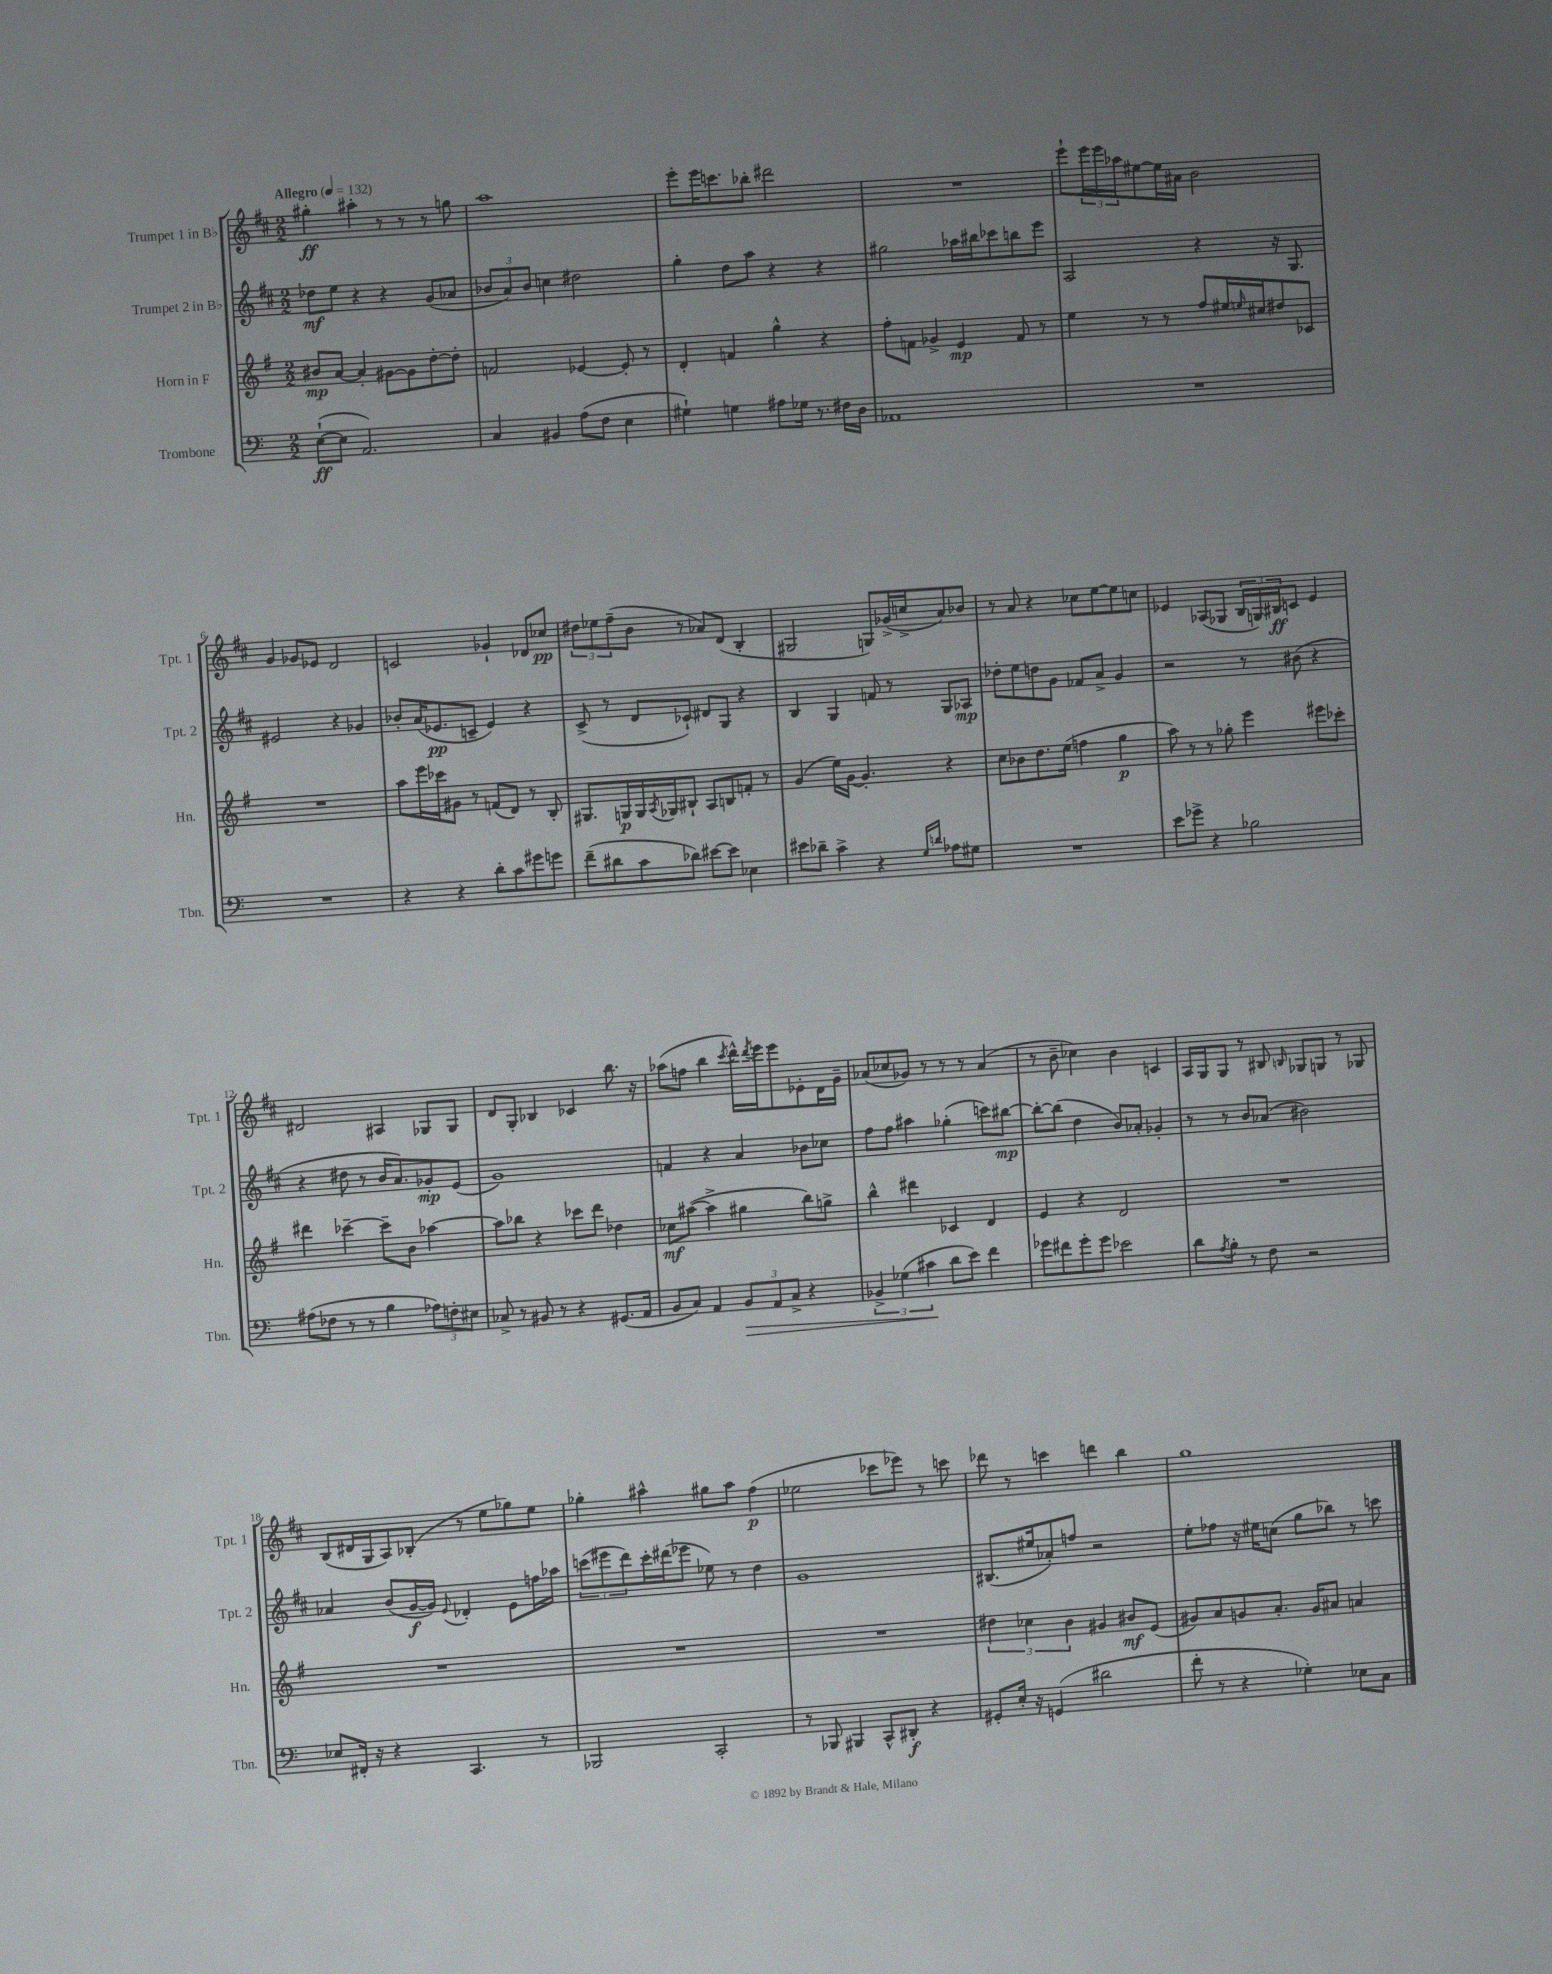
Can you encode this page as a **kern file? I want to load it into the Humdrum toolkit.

**kern	**kern	**kern	**kern
*staff4	*staff3	*staff2	*staff1
*clefF4	*clefG2	*clefG2	*clefG2
*k[]	*k[f#]	*k[f#c#]	*k[f#c#]
*M2/2	*M2/2	*M2/2	*M2/2
*MM132	*MM132	*MM132	*MM132
([8E`	8b#	8dd-	4gg#'
8E]	[8a	8ee	.
2.AA)	4a']	4r	4aa#'
.	[8g#	4r	8r
.	8g#]	.	8r
.	[8dd'	(8g	8r
.	8dd']	8a-	8gg
=	=	=	=
4C	2f	12b-	1aa
.	.	12a)	.
.	.	12b-	.
4BB#	.	4cc	.
(8A	[4e-	2dd#	.
8F	.	.	.
4E	8e-']	.	.
.	8r	.	.
=	=	=	=
4G#`)	4d'	4gg'	8eee'
.	.	.	16eee
.	.	.	8.ccc
4G	4f	8dd	.
.	.	8aa	8bb-'
8A#	4gg^^	4r	2ddd#
16G-	.	.	.
8.r	.	.	.
.	4r	4r	.
16F#	.	.	.
16D	.	.	.
=	=	=	=
1AA-	8ff#'	2gg#	1r
.	8f	.	.
.	4g-^	.	.
.	4e	16aa-	.
.	.	16bb#	.
.	.	8ccc-	.
.	8f	8bb	.
.	8r	8eee	.
=	=	=	=
1r	4ee	2A	8eee`
.	.	.	24eee
.	.	.	24eee
.	.	.	24aa-
.	8r	.	[8ee#
.	8r	.	16ee#]
.	.	.	16a#
.	8ff#	4r	2b
.	16ee#	.	.
.	16qqee	.	.
.	16cc#	.	.
.	8dd#	16r	.
.	.	8.G	.
.	8c-	.	.
=	=	=	=
1r	1r	2e#	4g
.	.	.	8g-
.	.	.	8e-
.	.	4r	2d
.	.	4g-	.
=	=	=	=
4r	8aa	8b-'	2c
.	16eee	(16a	.
.	16ccc-	8.e-	.
4r	8g#	.	.
.	8r	8c~	.
8d'	(8f	4e-)	4g-`
8c	8d)	.	.
8g#	8r	4r	8d-
8g	8B'	.	8cc-
=	=	=	=
(8f~	8.G#	(8c#^	12dd#
.	.	.	12ee-
8d#	.	8r	.
.	.	.	(12ff#~
.	16G	.	.
8c	16G	8d	8b
.	8qA	.	.
.	16G-	.	.
8d-)	8B#`	8c-`)	8r
[8e#	8A	8d#	8a-)
8e#]	8B	8G	(8d
4E-	8f'	4r	4B'
.	8r	.	.
=	=	=	=
8e#	(4g	4B	2G#
8d-~	.	.	.
4c^	16ee)	4G	.
.	[16g	.	.
.	4.g']	.	.
4r	.	8f	8G)
.	.	8r	(16g-^
.	.	.	16cc^
16qqG	.	.	.
16qqd	.	.	.
8A-	4r	8G	8a)
8G#	.	8A-	8b-
=	=	=	=
1r	8cc	8dd-'	8r
.	8b-	8ee	8a
.	8.dd	8dd	4r
.	.	8g	.
.	(16ee	.	.
.	4ff	8f-	8cc-
.	.	8a^	[8ee
.	4gg	4g	8ee]
.	.	.	8cc
=	=	=	=
8e	8aa)	2r	4e-
8g-^	8r	.	.
4r	8r	.	(8A-
.	8gg-'	.	8G-
2B-	4eee	8r	24B
.	.	.	24G)
.	.	.	24B#
.	.	(8b#	8c
.	8eee#	4r	4e-
.	8ccc-'	.	.
=	=	=	=
(8A#	4ddd#	4r	2d#
8F-	.	.	.
8r	[4ccc-~	8dd#	.
8r	.	8r	.
4B	8ccc-~]	16b	4A#
.	.	8.a)	.
.	8b	.	.
12A-)	[4aa-	8g-'	8G-
12F'	.	.	.
.	.	(8e	8G-
12E#	.	.	.
=	=	=	=
8C-^	8aa-]	1g)	8d
8r	8bb-	.	8G'
8BB#	4r	.	4B-
8r	.	.	.
4r	8ccc-	.	4c-
.	8ddd	.	.
(8.GG#	4dd-	.	8.bb
16AA	.	.	16r
=	=	=	=
8BB	8cc-	4f	(8aa-
8C)	([8aa#	.	8ff
4AA	4aa#^]	4r	4bb
.	.	.	8qccc#
12BB	4gg#	4a	16ddd^^)
.	.	.	8qddd
.	.	.	16eee
12AA	.	.	.
.	.	.	8eee
12C^	.	.	.
4r	8bb)	8b-	8e-'
.	8gg^	8cc-	16d
.	.	.	16g~
=	=	=	=
6BB-^	4bb^^	8ff#	(8a-
.	.	8ff#	8cc-
(6G-	.	.	.
.	4ddd#	4aa#	8g-)
6c#	.	.	.
.	.	.	8r
8d	4c-	(4gg-'	8r
8e)	.	.	8r
4f	4d	8ccc)	(4a-
.	.	[8bb#	.
=	=	=	=
8g-	4e	8bb#'_	8r
8f#	.	(8bb#]	8b~
8g-'	4r	4dd	4cc-)
8g-	.	.	.
2e-	2d	8b)	4b
.	.	8a-'	.
.	.	4g-'	4c
=	=	=	=
8d	1r	8r	16A
.	.	.	16G
8qA	.	.	.
8B'	.	8r	8G
8r	.	8b	8r
8F	.	(8a-	8B#
.	.	.	16qqB
2r	.	2b#)	8G-
.	.	.	8G
.	.	.	8r
.	.	.	8G-
=	=	=	=
8E-	1r	4a-	(8B
16FF#'	.	.	16d#
16r	.	.	16G
4r	.	(8b	8A)
.	.	[16g	(8B-'
.	.	16g])	.
.	.	8qqe	.
4.CC	.	4d-'	8r
.	.	.	8ee
.	.	8e	8gg-)
8r	.	16ff	8ee
.	.	16aa-	.
=	=	=	=
2BBB-	1r	(12ccc	4gg-'
.	.	12eee#	.
.	.	12ddd)	.
.	.	16ccc'	4aa#^^
.	.	(16ddd#	.
.	.	8eee-	.
2CC'	.	8ee-)	8gg#
.	.	8r	8aa#
.	.	4dd	(4ff#
=	=	=	=
8r	1r	1g	2ee-
8BBB-	.	.	.
4BBB#	.	.	.
8CC^^	.	.	8ccc-
8DD#'	.	.	8eee-)
4r	.	.	8r
.	.	.	8ccc
=	=	=	=
8GG#'	6dd#	(8.B#	8ddd-
16E'	.	.	8r
.	6cc-	.	.
16r	.	16ee#	.
(4GG	.	8a-')	4ccc
.	6b	.	.
.	.	8ff	.
2d#	4g#	2r	4ddd
.	8b#	.	4bb
.	(8e	.	.
=	=	=	=
8f'	8g#)	8ee'	1gg
8r	8a	8ff-	.
4r	8g	16r	.
.	.	16ee#	.
.	8.a'	(8cc	.
4G-')	.	8gg	.
.	16g	.	.
.	8a#	8bb-)	.
8E-	4a	8r	.
8C	.	8ccc	.
==	==	==	==
*-	*-	*-	*-
